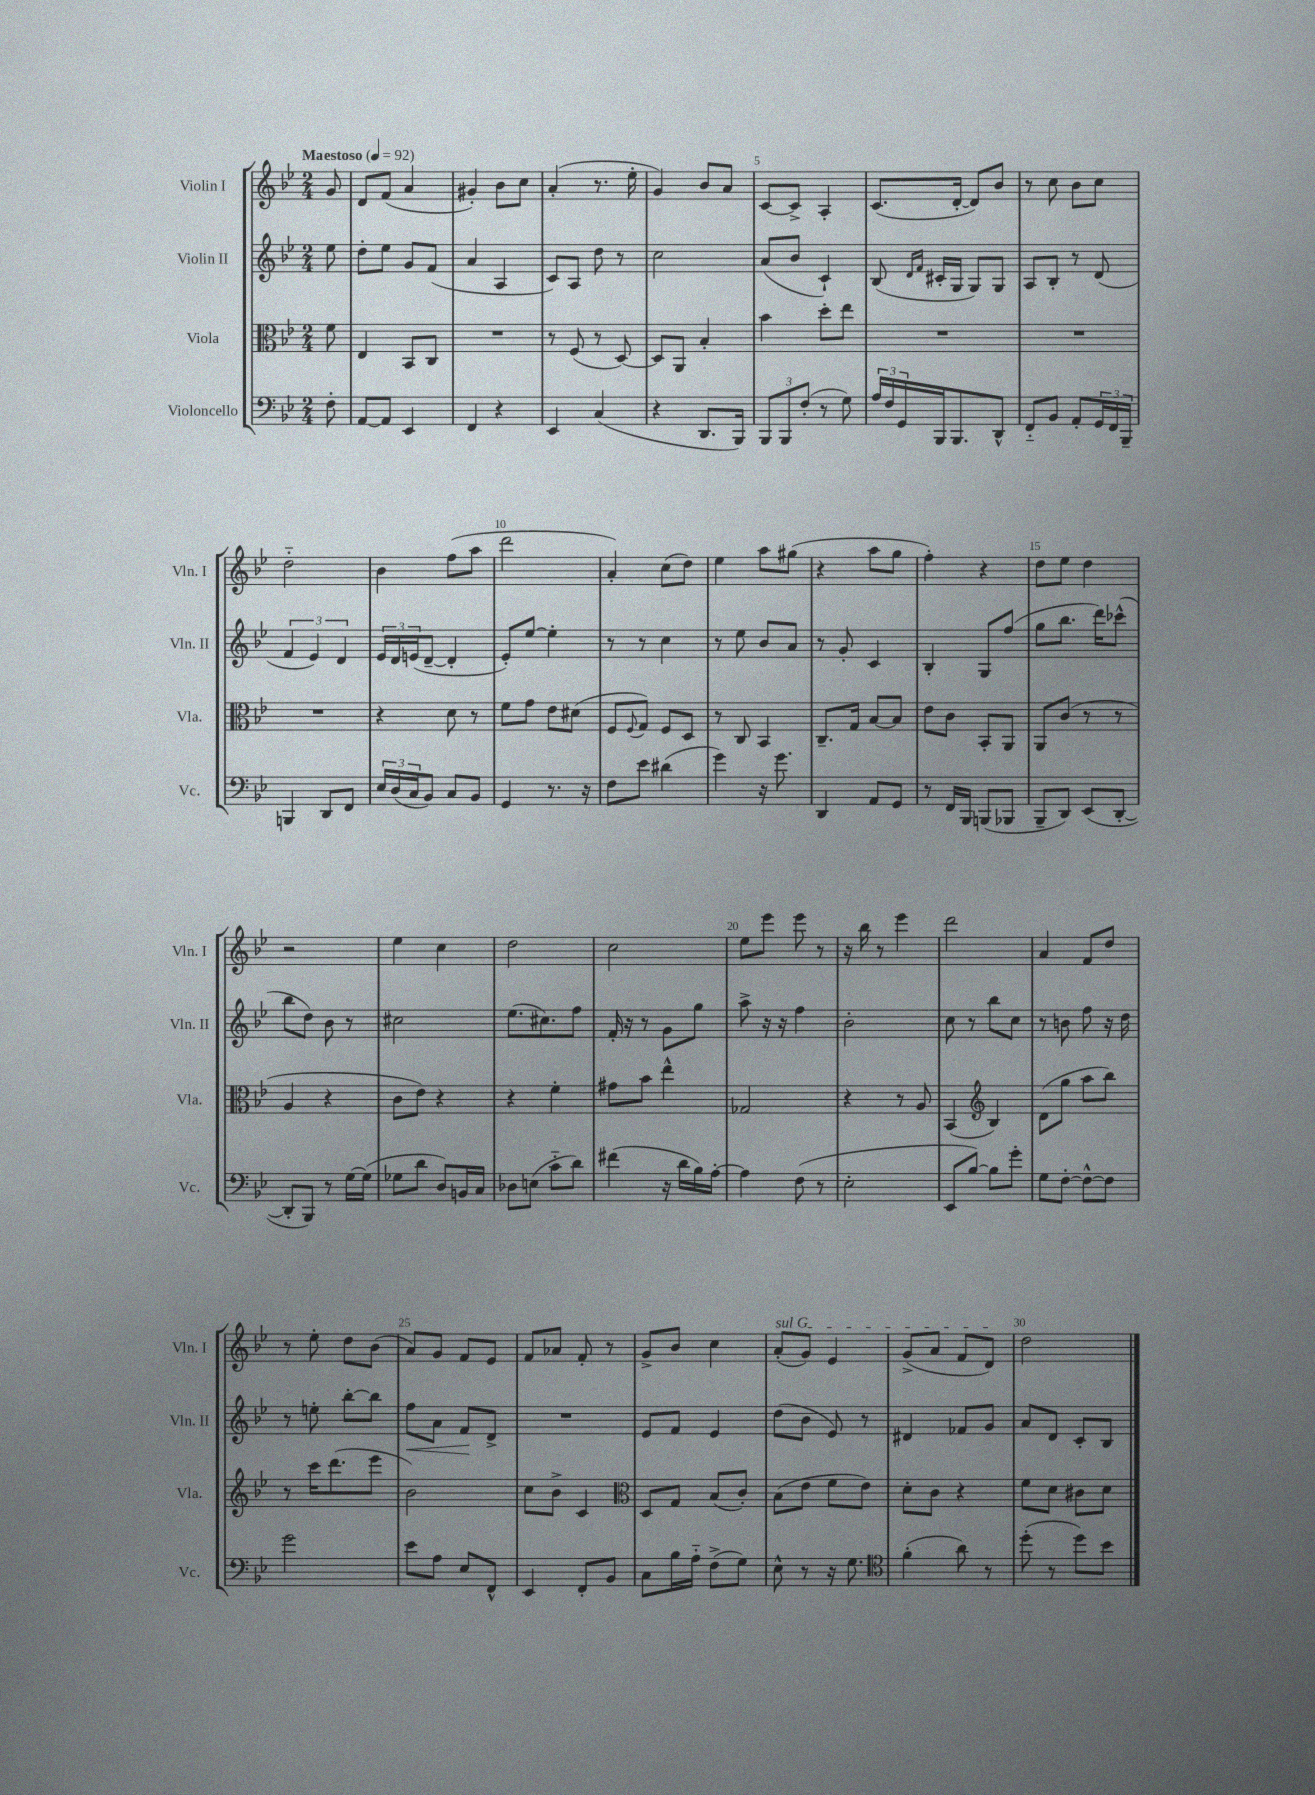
<<
\new StaffGroup <<
\new Staff = "s0" \with { instrumentName = "Violin I" shortInstrumentName = "Vln. I" } {
    \clef treble \key bes \major \numericTimeSignature \time 2/4 \partial 8 \tempo "Maestoso" 4 = 92
    g'8 |
    d'8 f'8( a'4 |
    gis'4-.) bes'8 c''8 |
    a'4-.( r8. ees''16-. |
    g'4) bes'8 a'8 |
    c'8~ c'8-> a4-. |
    c'8.( d'16~-. d'8) bes'8 |
    r8 c''8 bes'8 c''8 |
    d''2-_ |
    bes'4 f''8( a''8 |
    d'''2 |
    a'4-.) c''8( d''8) |
    ees''4 a''8 gis''8( |
    r4 a''8 g''8 |
    f''4-.) r4 |
    d''8 ees''8 d''4 |
    r2 |
    ees''4 c''4 |
    d''2 |
    c''2 |
    ees''8 ees'''8 ees'''8 r8 |
    r16 bes''16 r8 ees'''4 |
    d'''2 |
    a'4 f'8 d''8 |
    r8 ees''8-. d''8 bes'8( |
    a'8) g'8 f'8 ees'8 |
    f'8 aes'8 f'8-. r8 |
    g'8-> bes'8 c''4 |
    \once \override TextSpanner.bound-details.left.text = \markup { \italic "sul G" } a'8-.\startTextSpan( g'8) ees'4 |
    g'8->( a'8 f'8 d'8\stopTextSpan) |
    d''2 \bar "|." |
}
\new Staff = "s1" \with { instrumentName = "Violin II" shortInstrumentName = "Vln. II" } {
    \clef treble \key bes \major \numericTimeSignature \time 2/4 \partial 8
    ees''8 |
    d''8-. ees''8 g'8 f'8( |
    a'4 a4 |
    c'8) a8 d''8 r8 |
    c''2 |
    a'8( bes'8 c'4-!) |
    bes8( \grace { d'16 f'16 } cis'16-. g16 g8) g8 |
    a8 bes8-. r8 d'8( |
    \tuplet 3/2 { f'4 ees'4) d'4 } |
    \tuplet 3/2 { ees'16 d'16 e'16( } d'8~-- d'4-. |
    ees'8-.) ees''8~ ees''4-. |
    r8 r8 c''4 |
    r8 ees''8 bes'8 a'8 |
    r8 g'8-. c'4 |
    bes4-. g8 f''8( |
    g''8 bes''8. d'''16) ces'''8-^( |
    bes''8 d''8) bes'8 r8 |
    cis''2 |
    ees''8.( cis''8.) f''8 |
    f'16-. r16 r8 g'8 g''8 |
    a''8-> r16 r16 f''4 |
    bes'2-. |
    c''8 r8 bes''8 c''8 |
    r8 b'8 f''8 r16 d''16 |
    r8 e''8-. bes''8~-. bes''8 |
    f''8\< a'8 f'8\! d'8-> |
    R2 |
    ees'8 f'8 ees'4 |
    d''8( bes'8 ees'8) r8 |
    dis'4 fes'8 g'8 |
    a'8 d'8 c'8-. bes8 \bar "|." |
}
\new Staff = "s2" \with { instrumentName = "Viola" shortInstrumentName = "Vla." } {
    \clef alto \key bes \major \numericTimeSignature \time 2/4 \partial 8
    f'8 |
    ees4 bes,8 c8 |
    R2 |
    r8 f8( r8 d8~) |
    d8 a,8 bes4-. |
    bes'4 d''8-. ees''8 |
    R2 |
    R2 |
    R2 |
    r4 d'8 r8 |
    f'8 g'8 ees'8 dis'8( |
    f8 \appoggiatura { f8 } g8) f8 d8 |
    r8 c8 bes,4 |
    c8.-- g16 bes8~ bes8 |
    ees'8 c'8 bes,8-. a,8 |
    a,8 c'8( r8 r8 |
    a4 r4 |
    c'8 ees'8) r4 |
    r4 f'4-. |
    gis'8 bes'8 ees''4-^ |
    ges2 |
    r4 r8 a8 |
    bes,4( \clef treble bes4) |
    d'8( g''8 a''8 bes''8) |
    r8 c'''16 d'''8.( ees'''8 |
    bes'2) |
    c''8 bes'8-> c'4 |
    \clef alto d8 g8 bes8( c'8-.) |
    bes8( ees'8 f'8 ees'8) |
    d'8-. c'8 r4 |
    f'8 d'8 cis'8 d'8 \bar "|." |
}
\new Staff = "s3" \with { instrumentName = "Violoncello" shortInstrumentName = "Vc." } {
    \clef bass \key bes \major \numericTimeSignature \time 2/4 \partial 8
    f8-. |
    a,8~ a,8 ees,4 |
    f,4 r4 |
    ees,4 c4( |
    r4 d,8. bes,,16) |
    \tuplet 3/2 { bes,,8 bes,,8 f8-.( } r8 g8) |
    \tuplet 3/2 { a16 f16 g,16 } bes,,16 bes,,8. d,8-^ |
    f,8-_ bes,8 a,8-. \tuplet 3/2 { g,16 f,16 bes,,16-- } |
    b,,4 d,8 f,8 |
    \tuplet 3/2 { ees16 d16( c16 } bes,8) c8 bes,8 |
    g,4 r8. r16 |
    f8 ees'8 dis'4( |
    g'4) r16 g'8. |
    d,4 a,8 g,8 |
    r8 f,16 bes,,16 b,,8( bes,,8 |
    bes,,8-- d,8) ees,8( d,8~-. |
    d,8-. bes,,8) r8 g16~ g16( |
    ges8 d'8 d8) b,16 c16 |
    des8 e8( c'8-_ d'8) |
    fis'4( r16 d'16 bes16) a16~-. |
    a4 f8( r8 |
    ees2-. |
    ees,8 bes8~) bes8 g'8-. |
    g8 f8~-. f8~-^ f8 |
    g'2 |
    ees'8 a8 ees8 f,8-^ |
    ees,4 f,8-. bes,8 |
    c8 bes16 a16-_ f8->( g8) |
    ees8-^ r8 r16 g8. |
    \clef tenor f'4-.( a'8) r8 |
    d''8-.( r8 d''8) bes'8 \bar "|." |
}
>>
>>
\layout { \context { \Score \override BarNumber.break-visibility = ##(#f #t #t) barNumberVisibility = #(every-nth-bar-number-visible 5) } }
